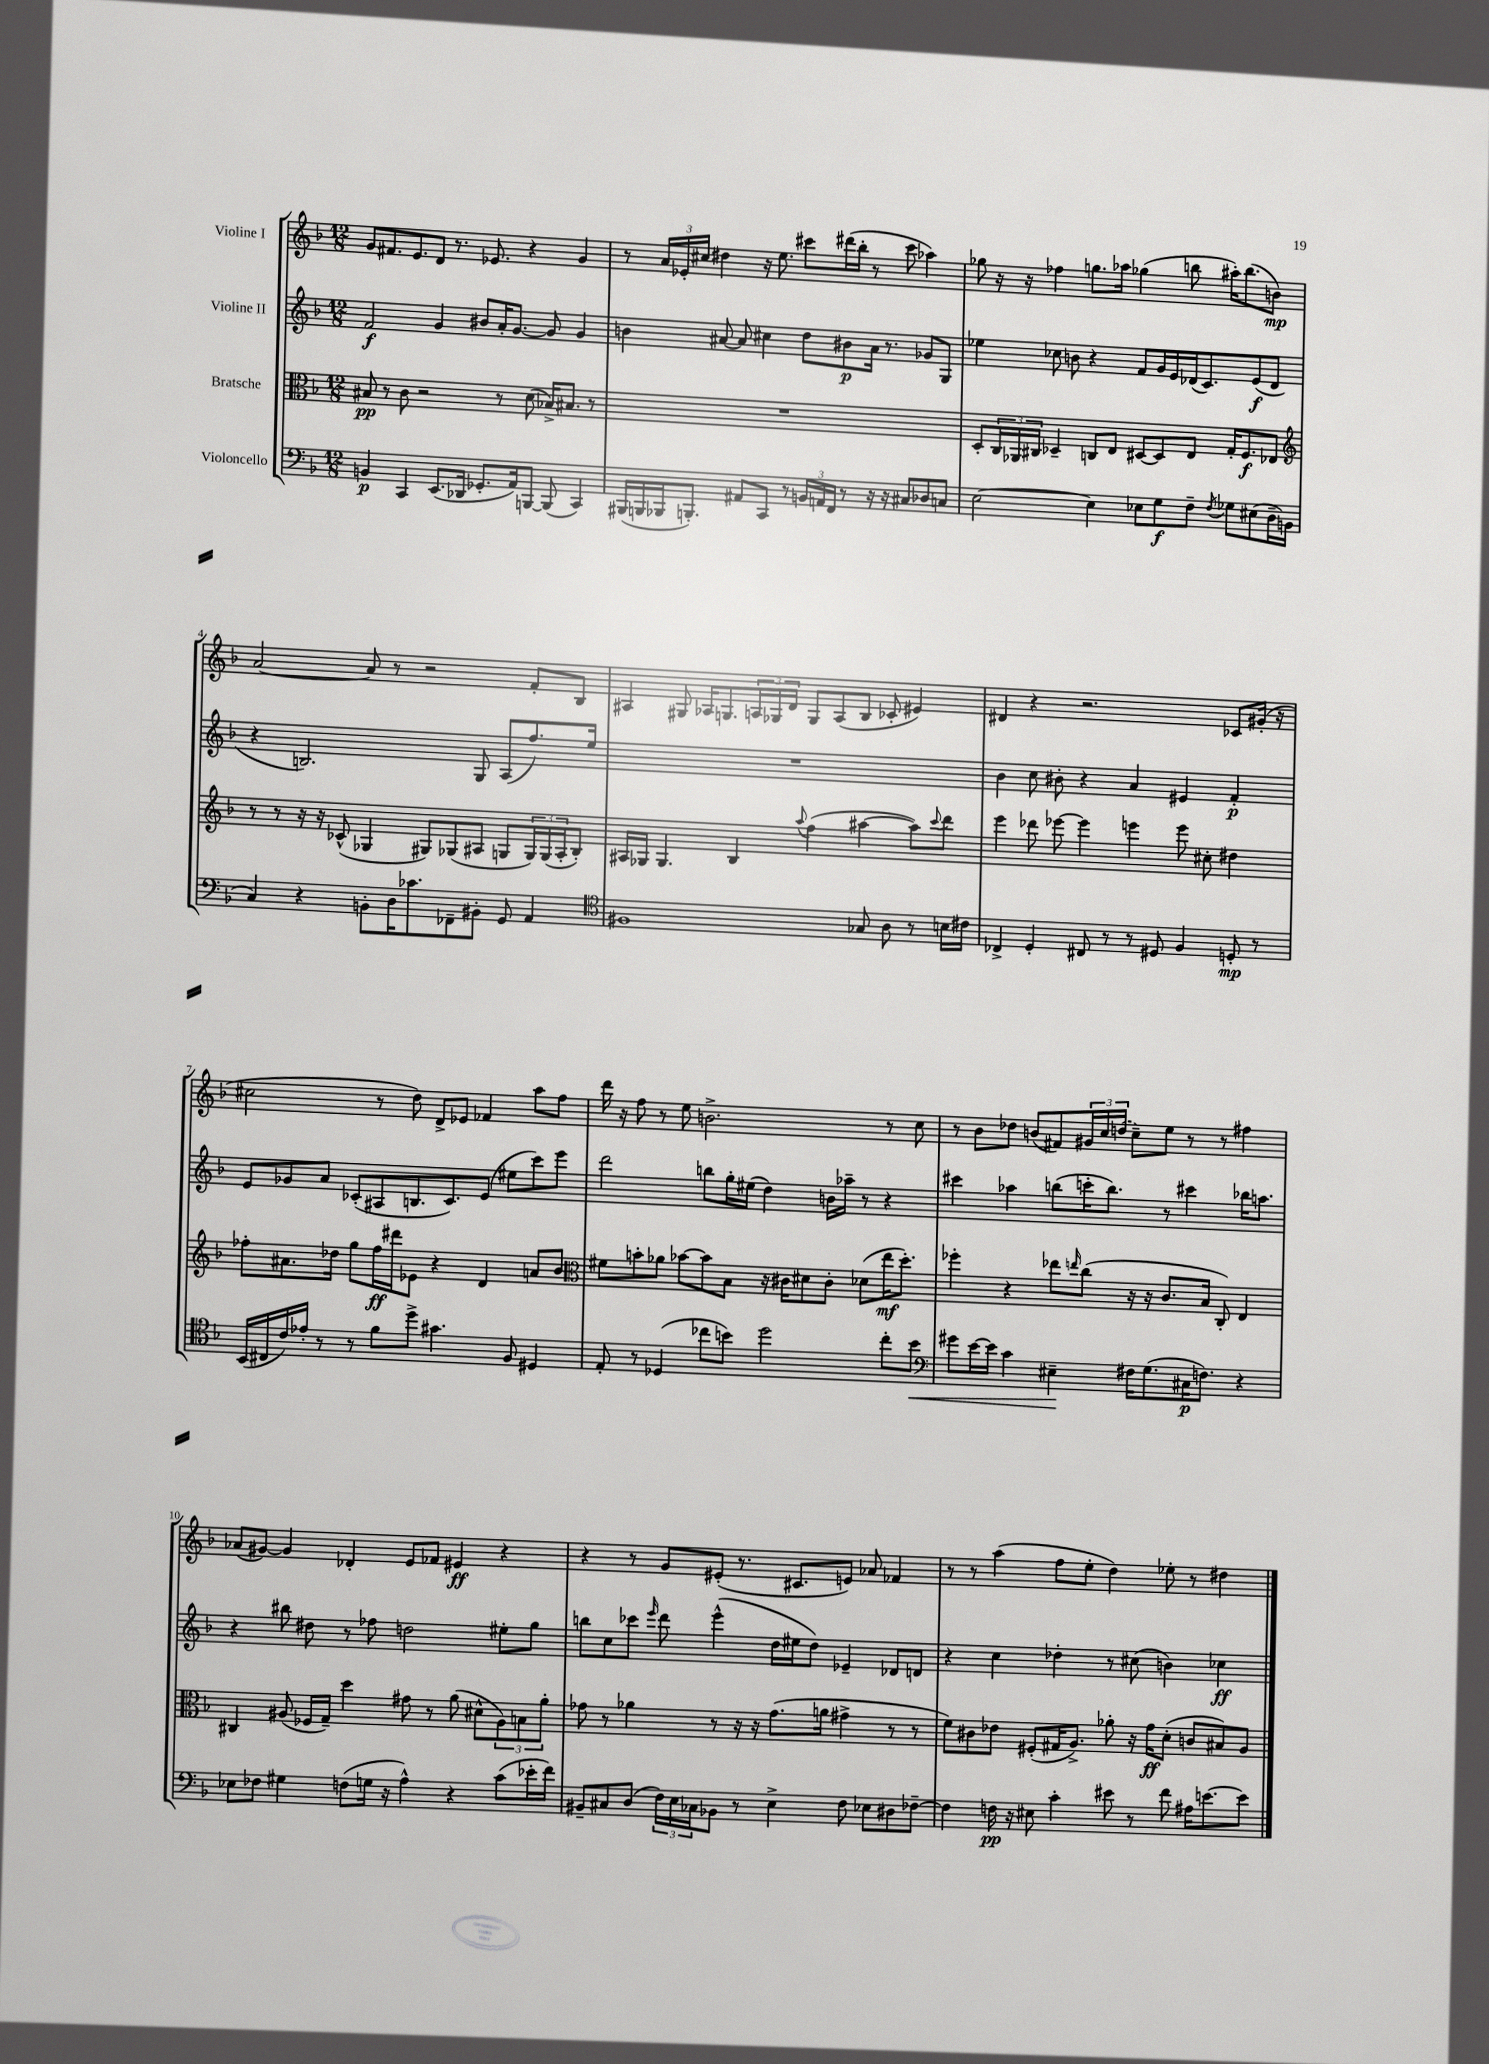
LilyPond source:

<<
\new StaffGroup <<
\new Staff = "s0" \with { instrumentName = "Violine I" } {
    \clef treble \key f \major \numericTimeSignature \time 12/8
    g'8 fis'8. e'8. d'8 r8. ees'8. r4 g'4 |
    r8 \tuplet 3/2 { a'16 ees'16-. cis''16 } dis''4 r16 e''8. cis'''8 dis'''16( bes''16-. r8 cis'''8 aes''4) |
    ges''8 r16 r16 fes''4 g''8. aes''16 ges''4( b''8 ais''16-.) b''8.( b'8\mp) |
    a'2~ a'8 r8 r2 f'8-. bes8 |
    ais4 gis8 aes16 g8. \tuplet 3/2 { a16 ges16 d'16 } ges8 a8( bes8 ces'8-. eis'4) |
    dis'4 r4 r2. ces'8 gis'16-.( r16 |
    cis''2 r8 d''8) d'8-> ees'8 fes'4 a''8 f''8 |
    d'''16 r16 f''8 r8 e''8 b'2.-> r8 c''8 |
    r8 bes'8 des''8 b'8( fis'8) \tuplet 3/2 { gis'16 c''16 \once \slurDashed d''16( } c''8--) e''8 r8 r8 fis''4 |
    aes'8( gis'8~) gis'4 des'4-. e'8 fes'8 eis'4\ff r4 |
    r4 r8 g'8 eis'8-.( r8. cis'8. e'8) aes'8 fes'4 |
    r8 r8 a''4( f''8 e''8-. d''4) ees''8-. r8 dis''4 \bar "|." |
}
\new Staff = "s1" \with { instrumentName = "Violine II" } {
    \clef treble \key f \major \numericTimeSignature \time 12/8
    f'2\f g'4 bis'8 a'16-. g'8.~ g'8 g'4 |
    b'4 ais'8~ ais'8 cis''4 d''8 bis'8\p ais'16 r8. ges'8 g8 |
    ees''4 ces''8 b'8 r4 f'8 g'16 e'16 des'16( c'8.) e'8\f( des'8 |
    r4 b2.) g8 a8( f''8.) e''16 |
    R1. |
    bes'4 c''8 bis'8-. r4 a'4 eis'4 f'4-.\p |
    e'8 ges'8 a'8 ces'8-.( ais8 b8. ces'8.) e'8( eis''8 c'''8) e'''8 |
    d'''2 b''8 g''16-. eis''16( d''4) b'16 aes''16-- r8 r4 |
    cis'''4 aes''4 b''8( c'''16-. b''8.) r8 cis'''4 bes''16 a''8. |
    r4 bis''8 dis''8 r8 fes''8 d''2 eis''8-. g''8 |
    b''8 c''8 ces'''8 \grace { e'''16 } d'''8 e'''4-^( d''16 eis''16 d''8) ees'4-- des'8 d'8 |
    r4 c''4 des''4-. r8 cis''8( b'4) ces''4\ff \bar "|." |
}
\new Staff = "s2" \with { instrumentName = "Bratsche" } {
    \clef alto \key f \major \numericTimeSignature \time 12/8
    bis8\pp r8 c'8 r2 r8 d'8( bes16->) bis8. r8 |
    R1. |
    d8-. \tuplet 3/2 { c16 aes,16 cis16 } des4-- c8 e8 dis8~ dis8 e8 g16-. f8.\f ees8 |
    \clef treble r8 r8 r16 r16 ces'8-^( ges4 gis8) ges8( ais8 g8 \tuplet 3/2 { g16) g16( ais16-. } bes8-.) |
    ais16 ges16 ges4. bes4 \appoggiatura { a''8 } f''4( ais''4~ ais''8) \appoggiatura { c'''8 } d'''8 |
    e'''4 des'''8 ees'''8~ ees'''4 e'''4 e'''8 cis''8-. dis''4 |
    fes''8-. ais'8. des''16 g''8 fes''16\ff dis'''16 ees'8 r4 d'4 a'8 bes'8 |
    \clef alto fis'8 b'8-. aes'8 bes'8~ bes'8 bes8 r16 cis'16 dis'8 cis'8-. des'8( e''16\mf d''8.-.) |
    fes''4-. r4 ees''8 \grace { e''16 } c''8( r16 r16 c'8. bes16 c8-.) e4 |
    cis4 ais8( fes16 g16--) d''4 gis'8 r8 a'8( dis'8-^ \tuplet 3/2 { ais8) b8 a'8-. } |
    ges'8 r8 aes'4 r8 r16 r16 ges'8.( a'16 gis'4-> r8 r8 |
    f'8) cis'8 ees'8 fis8-.( gis16 a8.->) aes'8-. r16 g'16\ff d'8-.( c'8 bis8) a8 \bar "|." |
}
\new Staff = "s3" \with { instrumentName = "Violoncello" } {
    \clef bass \key f \major \numericTimeSignature \time 12/8
    b,4\p c,4 e,8.( des,16 ges,8.-. a,16) b,,8~ b,,8( c,4) |
    bis,,16( b,,16 bes,,16 b,,8.-.) ais,8 c,8 r8 \tuplet 3/2 { b,16 a,16 f,16 } r8 r16 r16 cis8 des8 c8 |
    e2~ e4 ees8 g8\f f8-- \acciaccatura { f8 } ges8 eis8( d16-- b,16 |
    c4) r4 b,8-. d16 ces'8. fes,8-- bis,8-. g,8 a,4 |
    \clef tenor fis1 ges8 a8 r8 b16 cis'16 |
    ces4-> d4-. cis8 r8 r8 dis8 f4 d8-.\mp r8 |
    bes,16( cis16 c'16) ees'16-. r8 r8 f'8 d''8-> gis'4. f8 dis4 |
    e8-. r8 des4( ces''8 b'8) d''2 ces''8-. b'8\< |
    \clef bass gis'8 e'16~ e'16 c'4 eis4--\! fis16 g8.( cis16\p f8.) r4 |
    ees8 fes8 gis4 f8( g16 r16 a4-^) r4 c'8( ees'16-. f'16) |
    bis,8-- cis8 d8( \tuplet 3/2 { f16) e16 ces16 } bes,8 r8 e4-> f8 ees8 dis8 fes8~-- |
    fes4 f16\pp r16 eis8 c'4-. eis'8 r8 f'8 ais16 e'8.~ e'8 \bar "|." |
}
>>
>>
